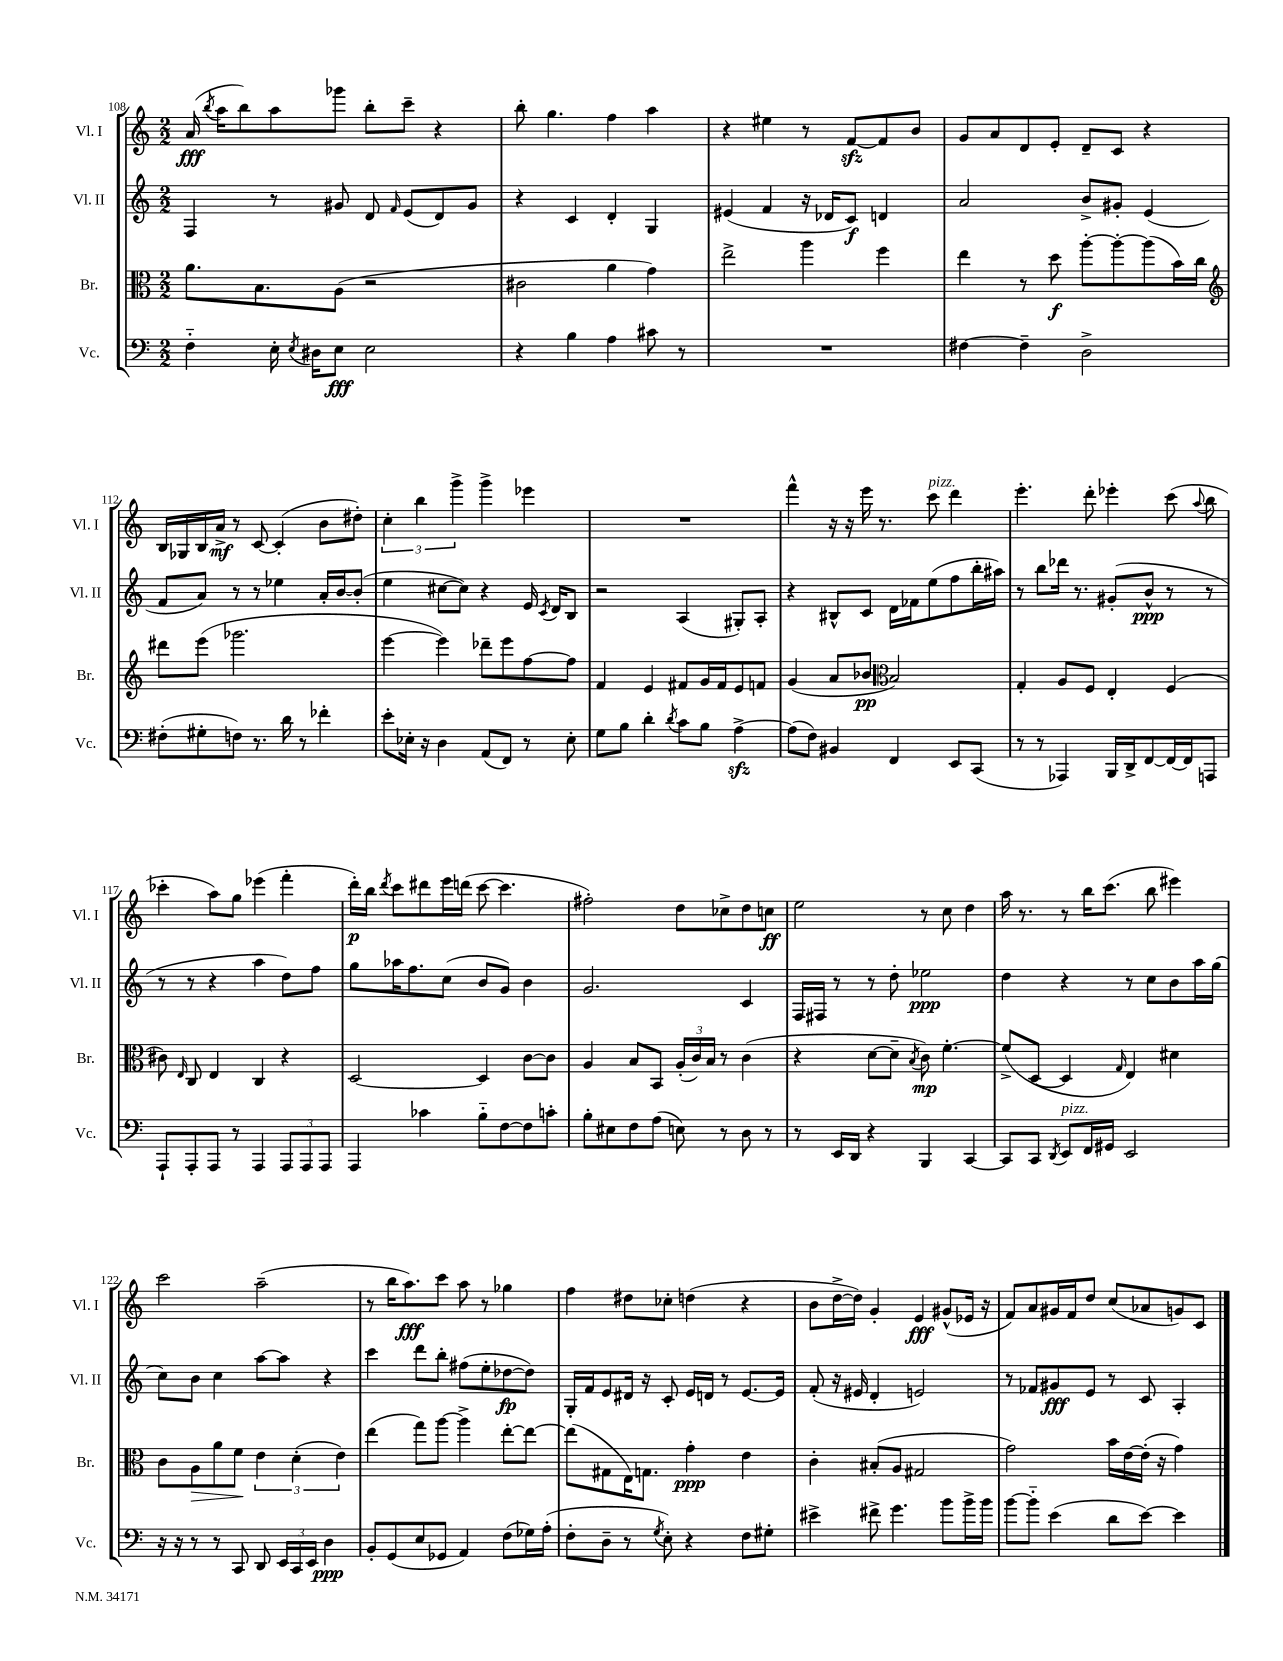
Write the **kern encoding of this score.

**kern	**dynam	**kern	**dynam	**kern	**dynam	**kern	**dynam
*part4	*part4	*part3	*part3	*part2	*part2	*part1	*part1
*staff4	*staff4	*staff3	*staff3	*staff2	*staff2	*staff1	*staff1
*I"Vc.	*	*I"Br.	*	*I"Vl. II	*	*I"Vl. I	*
*I'Vc.	*	*I'Br.	*	*I'Vl. II	*	*I'Vl. I	*
*clefF4	*	*clefC3	*	*clefG2	*	*clefG2	*
*k[]	*	*k[]	*	*k[]	*	*k[]	*
*M2/2	*	*M2/2	*	*M2/2	*	*M2/2	*
=108	=108	=108	=108	=108	=108	=108	=108
4F\	.	8.a\L	.	4F/	.	(16a/	fff
.	.	.	.	.	.	8qbb/	.
.	.	.	.	.	.	16aa\KL	.
.	.	.	.	.	.	8bb\)	.
.	.	8.B\	.	.	.	.	.
16E'\	.	.	.	8r	.	8aa\	.
8qE/	.	.	.	.	.	.	.
16D#X\KL	.	.	.	.	.	.	.
8E\J	fff	(8A\J	.	8g#X/	.	8ggg-X\J	.
2E\	.	2r	.	8d/	.	8bb'\L	.
.	.	.	.	16qqf/	.	.	.
.	.	.	.	(8e/L	.	8ccc~\J	.
.	.	.	.	8d/)	.	4r	.
.	.	.	.	8g#/J	.	.	.
=109	=109	=109	=109	=109	=109	=109	=109
4r	.	2c#X\	.	4r	.	8bb'\	.
.	.	.	.	.	.	4.gg\	.
4B\	.	.	.	4c/	.	.	.
4A\	.	4a\	.	4d'/	.	4ff\	.
8c#X\	.	4g\)	.	4G/	.	4aa\	.
8r	.	.	.	.	.	.	.
=110	=110	=110	=110	=110	=110	=110	=110
1r	.	2ee^\	.	(4e#X/	.	4r	.
.	.	.	.	4f/	.	4ee#X\	.
.	.	4aa\	.	16r	.	8r	.
.	.	.	.	16d-X/KL	.	.	.
.	.	.	.	8c/J)	f	[8fzz/L	.
.	.	4ff\	.	4dn/	.	8f/]	.
.	.	.	.	.	.	8b/J	.
=111	=111	=111	=111	=111	=111	=111	=111
[4F#X\	.	4ee\	.	2a/	.	8g/L	.
.	.	.	.	.	.	8a/	.
4F#~\]	.	8r	.	.	.	8d/	.
.	.	8dd\	f	.	.	8e'/J	.
2D^\	.	[8aa'\L	.	8b^/L	.	8d~/L	.
.	.	8aa'\_	.	8g#X'/J	.	8c/J	.
.	.	(8aa\]	.	(4e/	.	4r	.
.	.	16b\L)	.	.	.	.	.
.	.	16cc\JJ	.	.	.	.	.
!!LO:LB:g=z
=112	=112	=112	=112	=112	=112	=112	=112
*	*	*clefG2	*	*	*	*	*
(8F#X'\L	.	8ddd#X\L	.	8f/L	.	16B/LL	.
.	.	.	.	.	.	16G-X/	.
8G#X'\	.	(8eee\J	.	8a/J)	.	16B/	.
.	.	.	.	.	.	16a^/JJ	mf
8Fn\J)	.	2.ggg-X\	.	8r	.	8r	.
8.r	.	.	.	8r	.	[8c/	.
.	.	.	.	4ee-X\	.	(4c'/]	.
16d\	.	.	.	.	.	.	.
8r	.	.	.	.	.	.	.
4f-X'\	.	.	.	16a'/LL	.	8b\L	.
.	.	.	.	[16b/J	.	.	.
.	.	.	.	(8b'/J]	.	8dd#X'\J)	.
=113	=113	=113	=113	=113	=113	=113	=113
8e'\L	.	[4eee\	.	4ee\	.	6cc'\	.
16E-X'\Jk	.	.	.	.	.	.	.
.	.	.	.	.	.	6bb\	.
16r	.	.	.	.	.	.	.
4D\	.	4eee\])	.	[8cc#X\L	.	.	.
.	.	.	.	.	.	6ggg^\	.
.	.	.	.	8cc#\J])	.	.	.
(8AA/L	.	8ddd-X~\L	.	4r	.	4ggg^\	.
8FF/J)	.	8eee\	.	.	.	.	.
8r	.	[8ff\	.	16e/	.	4eee-X\	.
.	.	.	.	8qc/	.	.	.
.	.	.	.	16d/KL	.	.	.
8E-'\	.	8ff\J]	.	8B/J	.	.	.
=114	=114	=114	=114	=114	=114	=114	=114
8G\L	.	4f/	.	2r	.	1r	.
8B\J	.	.	.	.	.	.	.
4d'\	.	4e/	.	.	.	.	.
8qd/	.	.	.	.	.	.	.
8c\L	.	8f#X/L	.	(4A/	.	.	.
8B\J	.	16g/L	.	.	.	.	.
.	.	16f#/J	.	.	.	.	.
[4Azz^\	.	8e/	.	8G#X'/L)	.	.	.
.	.	8fn/J	.	8A'/J	.	.	.
=115	=115	=115	=115	=115	=115	=115	=115
(8A\L]	.	(4g/	.	4r	.	4fff^^\	.
8F\J)	.	.	.	.	.	.	.
4BB#X/	.	8a/L	.	8B#X^^/L	.	16r	.
.	.	.	.	.	.	16r	.
.	.	8b-X/J	pp	8c/J	.	16eee\	.
.	.	.	.	.	.	8.r	.
*	*	*clefC3	*	*	*	*	*
4FF/	.	2B/)	.	16d\LL	.	.	.
.	.	.	.	16f-X\J	.	.	.
!	!	!	!	!	!	!LO:TX:a:i:t=pizz.	!
.	.	.	.	(8ee\	.	8ccc\	.
8EE/L	.	.	.	8ff\	.	4ddd\	.
(8CC/J	.	.	.	16bb'\L	.	.	.
.	.	.	.	16aa#X\JJ)	.	.	.
=116	=116	=116	=116	=116	=116	=116	=116
8r	.	4G'/	.	8r	.	4.eee'\	.
8r	.	.	.	8bb\L	.	.	.
4AAA-X/)	.	8A/L	.	16ddd-X\Jk	.	.	.
.	.	.	.	8.r	.	.	.
.	.	8F/J	.	.	.	8ddd'\	.
16BBB/LL	.	4E'/	.	(8g#X'/L	.	4eee-X'\	.
16DD^/J	.	.	.	.	.	.	.
[8FF/	.	.	.	8b^^/J	ppp	.	.
16FF/L_	.	(4F/	.	8r	.	(8ccc\	.
16FF/J]	.	.	.	.	.	.	.
.	.	.	.	.	.	8qqaa/	.
8AAAn/J	.	.	.	8r	.	8bb\	.
!!LO:LB:g=z
=117	=117	=117	=117	=117	=117	=117	=117
8AAA`/L	.	8c#X\)	.	8r	.	4ccc-X'\	.
.	.	16qqE/	.	.	.	.	.
8AAA'/	.	8C/	.	8r	.	.	.
8AAA/J	.	4E/	.	4r	.	8aa\L)	.
8r	.	.	.	.	.	8gg\J	.
4AAA/	.	4C/	.	4aa\	.	(4eee-X\	.
12AAA/L	.	4r	.	8dd\L)	.	4fff'\	.
12AAA/	.	.	.	.	.	.	.
.	.	.	.	8ff\J	.	.	.
12AAA/J	.	.	.	.	.	.	.
=118	=118	=118	=118	=118	=118	=118	=118
4AAA/	.	[2D/	.	8gg\L	.	16ddd'\LL)	p
.	.	.	.	.	.	16bb\JJ	.
.	.	.	.	.	.	8qddd/	.
.	.	.	.	16aa-X\K	.	8ccc\L	.
.	.	.	.	8.ff\	.	.	.
4c-X\	.	.	.	.	.	8ddd#X\	.
.	.	.	.	(8cc\J	.	16eee\L	.
.	.	.	.	.	.	(16dddn\JJ	.
8B\L	.	4D/]	.	8b/L	.	[8ccc\	.
[8F\	.	.	.	8g/J)	.	4.ccc\]	.
8F\]	.	[8c\L	.	4b\	.	.	.
8cn'\J	.	8c\J]	.	.	.	.	.
=119	=119	=119	=119	=119	=119	=119	=119
8B'\L	.	4A/	.	2.g/	.	2ff#X'\)	.
8E#X\	.	.	.	.	.	.	.
8F\	.	8B/L	.	.	.	.	.
(8A\J	.	8BB/J	.	.	.	.	.
8En\)	.	(24A'/LL	.	.	.	8dd\L	.
.	.	24c/)	.	.	.	.	.
.	.	24B/JJ	.	.	.	.	.
8r	.	8r	.	.	.	8cc-X^\	.
8D\	.	(4c\	.	4c/	.	8dd\	.
8r	.	.	.	.	.	8ccn\J	ff
=120	=120	=120	=120	=120	=120	=120	=120
8r	.	4r	.	16F/LL	.	2ee\	.
.	.	.	.	16F#X/JJ	.	.	.
16EE/LL	.	.	.	8r	.	.	.
16DD/JJ	.	.	.	.	.	.	.
4r	.	[8d\L	.	8r	.	.	.
.	.	8d~\J]	.	8dd'\	.	.	.
.	.	8qB/	.	.	.	.	.
4BBB/	.	8c\)	mp	2ee-X\	ppp	8r	.
.	.	[4.f'\	.	.	.	8cc\	.
[4CC/	.	.	.	.	.	4dd\	.
=121	=121	=121	=121	=121	=121	=121	=121
8CC/L]	.	(8f^/L]	.	4dd\	.	16aa\	.
.	.	.	.	.	.	8.r	.
8CC/J	.	[8D/J	.	.	.	.	.
8qDD/	.	.	.	.	.	.	.
!LO:TX:a:i:t=pizz.	!	!	!	!	!	!	!
8EE/L	.	4D/]	.	4r	.	8r	.
16FF/L	.	.	.	.	.	16bb\KL	.
16GG#X/JJ	.	.	.	.	.	(8.ccc\J	.
.	.	16qqG/	.	.	.	.	.
2EE/	.	4E/)	.	8r	.	.	.
.	.	.	.	8cc\L	.	8bb\	.
.	.	4d#X\	.	8b\	.	4eee#X\)	.
.	.	.	.	16aa\L	.	.	.
.	.	.	.	(16gg\JJ	.	.	.
!!LO:LB:g=z
=122	=122	=122	=122	=122	=122	=122	=122
16r	.	8c\L	.	8cc\L)	.	2ccc\	.
16r	.	.	.	.	.	.	.
!	!	!	!LO:HP:b	!	!	!	!
8r	.	8A\	>	8b\J	.	.	.
8r	.	8a\	.	4cc\	.	.	.
8CC/	.	8f\J	.	.	.	.	.
8DD/	.	6e\	]	[8aa\L	.	(2aa~\	.
24EE/LL	.	.	.	8aa\J]	.	.	.
24CC/	.	(6d'\	.	.	.	.	.
24EE/JJ	.	.	.	.	.	.	.
4D\	ppp	.	.	4r	.	.	.
.	.	6e\)	.	.	.	.	.
=123	=123	=123	=123	=123	=123	=123	=123
8BB'/L	.	(4ee\	.	4ccc\	.	8r	.
(8GG/	.	.	.	.	.	16bb\KL	.
.	.	.	.	.	.	8.aa\)	fff
8E/	.	8gg\L)	.	8ddd\L	.	.	.
8GG-X/J	.	[8aa\J	.	8bb'\J	.	8ccc\J	.
4AA/)	.	4aa^\]	.	(8ff#X\L	.	8aa\	.
.	.	.	.	8ee'\	.	8r	.
(8F\L	.	[8ee'\L	.	[8dd-X\	fp	4gg-X\	.
16G-X\L)	.	8ee\J_	.	8dd-\J])	.	.	.
(16A'\JJ	.	.	.	.	.	.	.
=124	=124	=124	=124	=124	=124	=124	=124
8F'\L	.	(8ee\L]	.	16G'/LL	.	4ff\	.
.	.	.	.	16f/J	.	.	.
8D~\J	.	8G#X\	.	8e/	.	.	.
8r	.	16E\K)	.	16d#X/Jk	.	8dd#X\L	.
.	.	8.Gn\J	.	16r	.	.	.
8qG/	.	.	.	.	.	.	.
8E'\)	.	.	.	8c'/	.	8cc-X'\J	.
4r	.	4g'\	ppp	16e/LL	.	(4ddn\	.
.	.	.	.	16dn/JJ	.	.	.
.	.	.	.	8r	.	.	.
8F\L	.	4e\	.	[8.e/L	.	4r	.
8G#X'\J	.	.	.	.	.	.	.
.	.	.	.	16e/Jk]	.	.	.
=125	=125	=125	=125	=125	=125	=125	=125
4e#X^\	.	4c'\	.	(8f'/	.	8b\L	.
.	.	.	.	16r	.	[16dd^\L	.
.	.	.	.	16e#X/	.	16dd\JJ])	.
8f#X^\	.	(8B#X'/L	.	4d'/	.	4g'/	.
4.g\	.	8A/J	.	.	.	.	.
.	.	2G#X/	.	2en/)	.	4e/	fff
8b\L	.	.	.	.	.	(8g#X^^/L	.
16b^\L	.	.	.	.	.	16e-X/Jk	.
16b\JJ	.	.	.	.	.	16r	.
=126	=126	=126	=126	=126	=126	=126	=126
[8b\L	.	2g\)	.	8r	.	8f/L)	.
8b\J]	.	.	.	8f-X/L	.	8a/	.
(4e\	.	.	.	8g#X/	fff	16g#X/L	.
.	.	.	.	.	.	16f/J	.
.	.	.	.	8e/J	.	8dd/J	.
8d\L	.	16b\LL	.	8r	.	(8cc/L	.
.	.	[16e\	.	.	.	.	.
[8e\J)	.	(16e'\JJ]	.	8c/	.	8a-X/	.
.	.	16r	.	.	.	.	.
4e\]	.	4g\)	.	4A'/	.	8gn/)	.
.	.	.	.	.	.	8c/J	.
==	==	==	==	==	==	==	==
*-	*-	*-	*-	*-	*-	*-	*-
